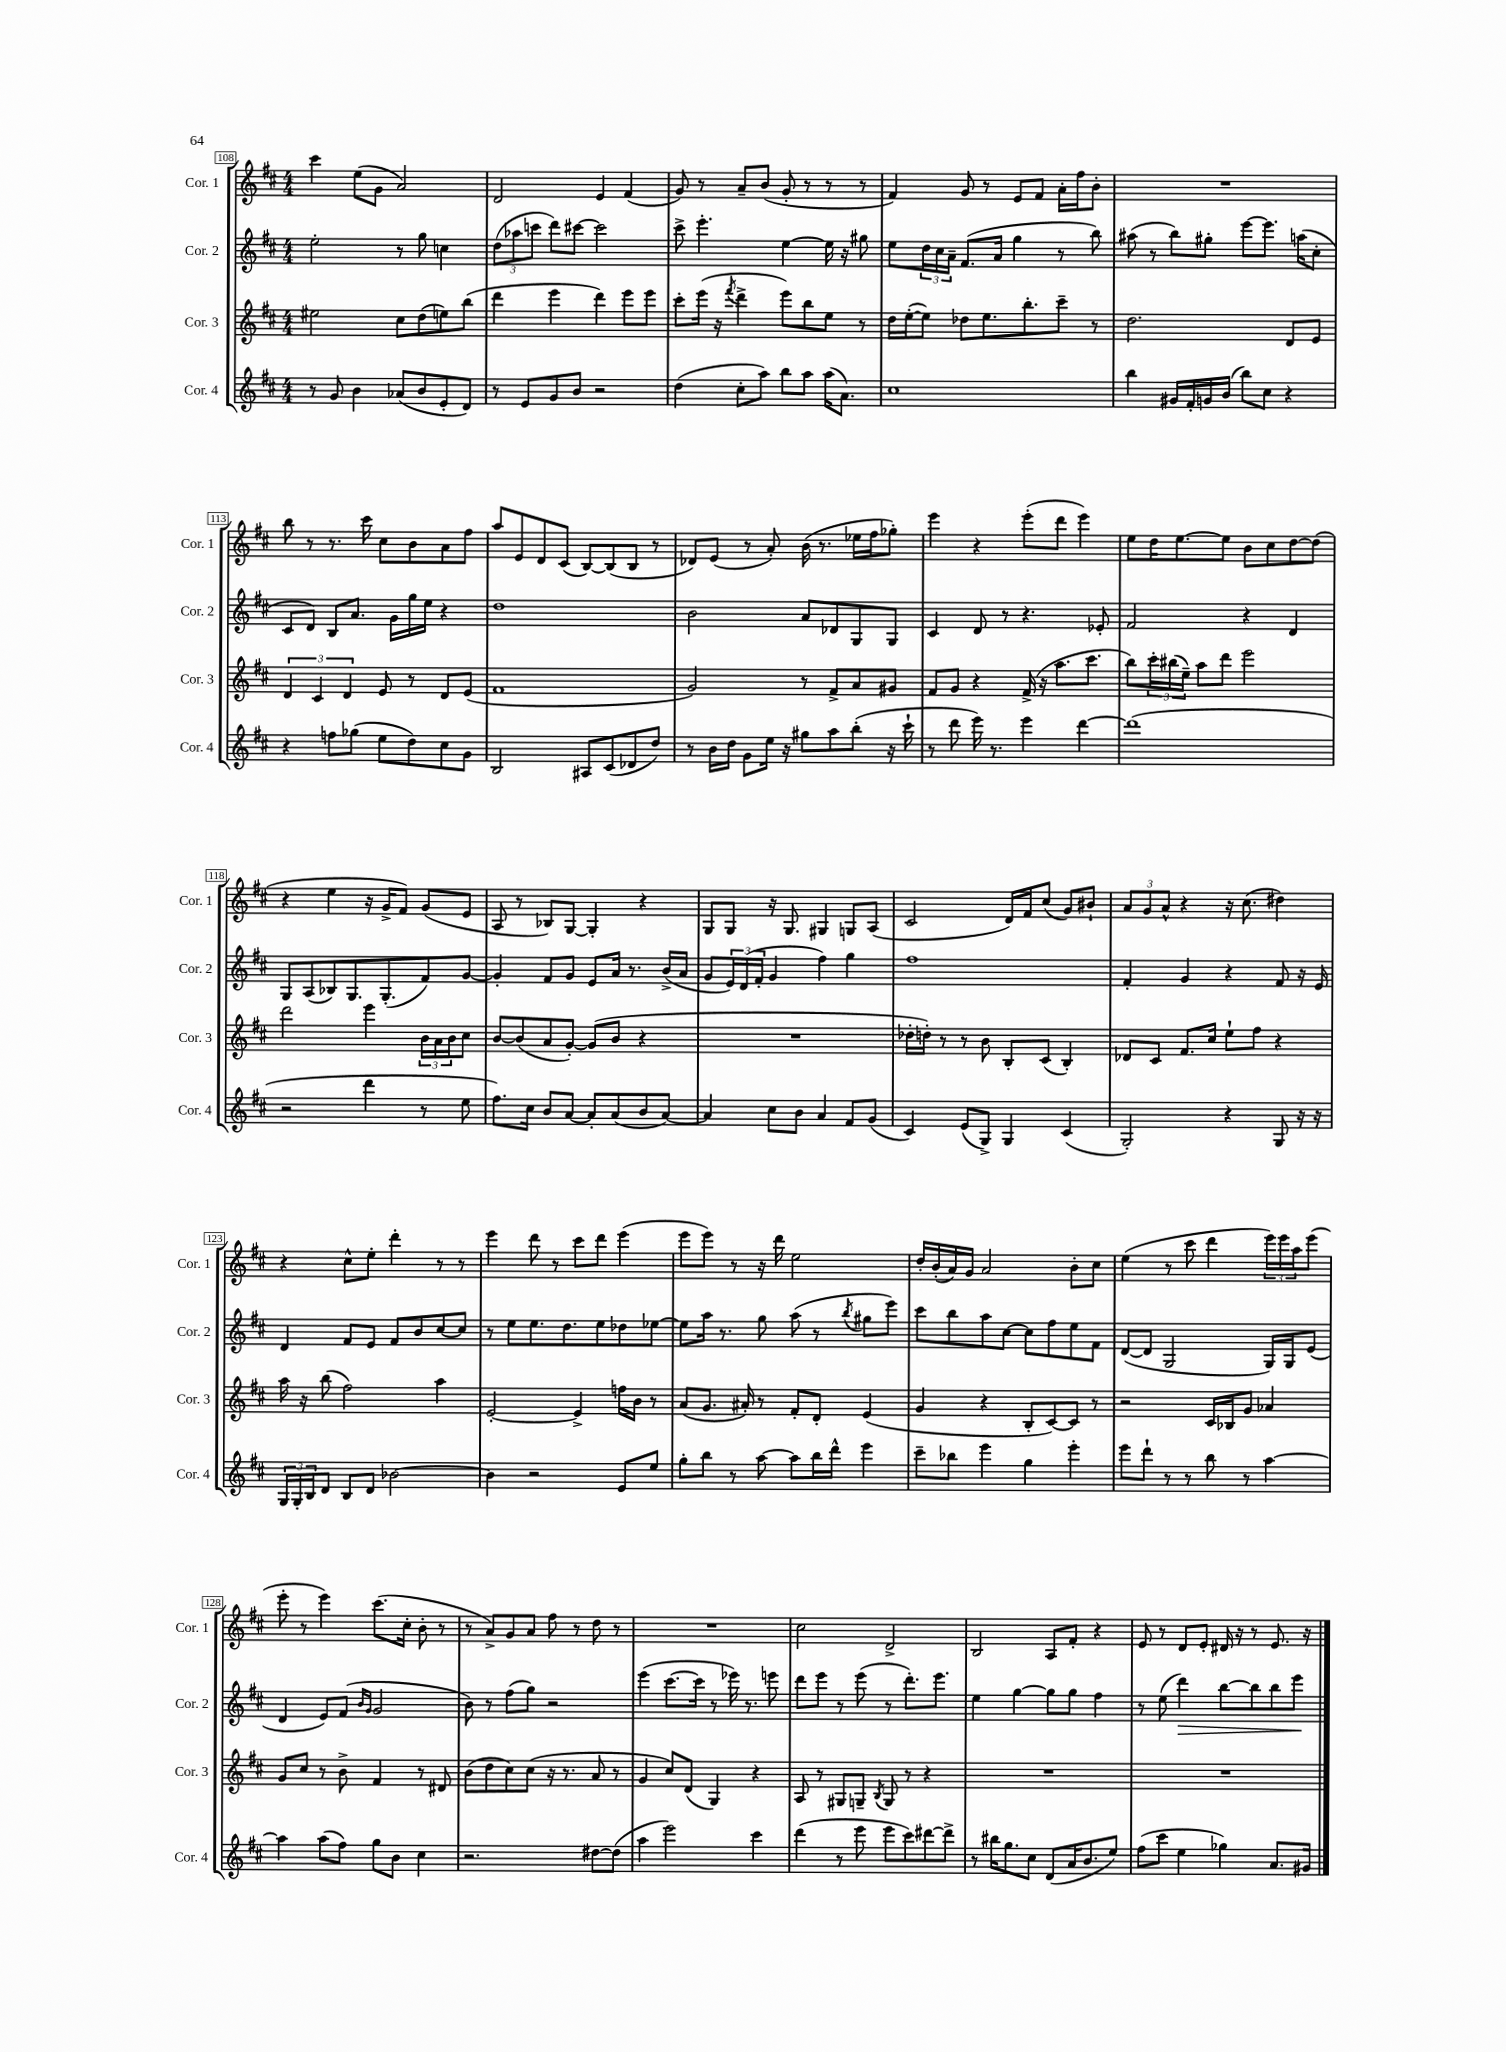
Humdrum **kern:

**kern	**kern	**kern	**dynam	**kern
*part4	*part3	*part2	*part2	*part1
*staff4	*staff3	*staff2	*staff2	*staff1
*I"Cor. 4	*I"Cor. 3	*I"Cor. 2	*	*I"Cor. 1
*I'Cor. 4	*I'Cor. 3	*I'Cor. 2	*	*I'Cor. 1
*clefG2	*clefG2	*clefG2	*	*clefG2
*k[f#c#]	*k[f#c#]	*k[f#c#]	*	*k[f#c#]
*M4/4	*M4/4	*M4/4	*	*M4/4
=108	=108	=108	=108	=108
8r	2ee#X\	2ee'\	.	4ccc#\
8g/	.	.	.	.
4b\	.	.	.	(8ee\L
.	.	.	.	8g\J
(8a-X/L	8cc#\L	8r	.	2a/)
8b/	(8dd\	8gg\	.	.
8e'/	8een\)	4ccn\	.	.
8d/J)	(8bb\J	.	.	.
=109	=109	=109	=109	=109
8r	4ddd\	(12dd\L	.	2d/
.	.	12aa-X\	.	.
8e/L	.	.	.	.
.	.	12cccn\J	.	.
8g/	4eee\	8ddd\L)	.	.
8b/J	.	[8ccc#X\J	.	.
2r	4ddd\)	2ccc#\]	.	4e/
.	8eee\L	.	.	(4f#/
.	8eee\J	.	.	.
=110	=110	=110	=110	=110
(4dd\	8ccc#'\L	8ccc#^\	.	8g/)
.	(16eee\Jk	4.eee'\	.	8r
.	16r	.	.	.
.	8qfff#/	.	.	.
8cc#'\L	4ddd^\	.	.	8a~/L
8aa\J)	.	.	.	(8b/J
8bb\L	8eee\L)	[4ee\	.	8g'/
8aa\J	8bb\	.	.	8r
(16aa\KL	8ee\J	16ee\]	.	8r
8.a\J)	.	16r	.	.
.	8r	8gg#X\	.	8r
=111	=111	=111	=111	=111
1cc#	16dd\LL	8ee\L	.	4f#/)
.	([16ee'\J	.	.	.
.	8ee\J])	24dd\L	.	.
.	.	24cc#\	.	.
.	.	24a~\JJ	.	.
.	8dd-X\L	(8.f#/L	.	8g/
.	8.ee\	.	.	8r
.	.	16a/Jk	.	.
.	.	4gg\	.	8e/L
.	8.bb'\	.	.	.
.	.	.	.	8f#/J
.	8ccc#~\J	8r	.	16a'\LL
.	.	.	.	16ff#\J
.	8r	8bb\)	.	8b'\J
=112	=112	=112	=112	=112
4bb\	2.dd\	(8aa#X\	.	1r
.	.	8r	.	.
16g#X/LL	.	8bb\L)	.	.
16f#'/	.	.	.	.
16gn/	.	8gg#X'\J	.	.
(16b/JJ	.	.	.	.
8bb\L)	.	[8eee\L	.	.
8cc#\J	.	8.eee\J]	.	.
4r	8d/L	.	.	.
.	.	(16aan\KL	.	.
.	8e/J	8cc#'\J	.	.
!!LO:LB:g=z
=113	=113	=113	=113	=113
4r	6d/	8c#/L	.	8bb\
.	.	8d/J)	.	8r
.	6c#/	.	.	.
8ffn\L	.	8B/L	.	8.r
.	6d/	.	.	.
(8gg-X\J	.	8.a/J	.	.
.	.	.	.	16ccc#\
8ee\L	8e/	.	.	8cc#\L
.	.	16g\LL	.	.
8dd\)	8r	16gg\	.	8b\
.	.	16ee\JJ	.	.
8cc#\	8d/L	4r	.	8a\
8g\J	(8e/J	.	.	8ff#\J
=114	=114	=114	=114	=114
2B/	1f#	1dd	.	8aa/L
.	.	.	.	8e/
.	.	.	.	8d/
.	.	.	.	(8c#/J
8A#X/L	.	.	.	[8B/L)
(8c#/	.	.	.	(8B/]
8d-X/	.	.	.	8B/J
8dd/J)	.	.	.	8r
=115	=115	=115	=115	=115
8r	2g/)	2b\	.	8d-X/L)
16b\LL	.	.	.	(8e/J
16dd\JJ	.	.	.	.
8g\L	.	.	.	8r
16ee\Jk	.	.	.	8a'/)
16r	.	.	.	.
8gg#X\L	8r	8a/L	.	(16b\
.	.	.	.	8.r
8aa\	8f#^/L	8d-X/	.	.
(8bb'\J	8a/	8G/	.	16ee-X\LL
.	.	.	.	16ff#\J
16r	8g#X/J	8G/J	.	8gg-X'\J)
16ccc#`\	.	.	.	.
=116	=116	=116	=116	=116
8r	8f#/L	4c#/	.	4eee\
8ddd\	8g/J	.	.	.
16eee\)	4r	8d/	.	4r
8.r	.	.	.	.
.	.	8r	.	.
4eee\	(16f#^/	4.r	.	(8eee'\L
.	16r	.	.	.
.	8.aa\L	.	.	8ddd\J
[4ddd\	.	.	.	4eee\)
.	8.ccc#\J	.	.	.
.	.	8e-X'/	.	.
=117	=117	=117	=117	=117
(1ddd]	8bb\L)	2f#/	.	8ee\L
.	24ccc#'\L	.	.	16dd\K
.	(24bb#X\	.	.	.
.	.	.	.	[8.ee\
.	24ee~\JJ)	.	.	.
.	8aa\L	.	.	.
.	8ddd\J	.	.	8ee\J]
.	2eee\	4r	.	8b\L
.	.	.	.	8cc#\
.	.	4d/	.	[8dd\
.	.	.	.	(8dd\J]
!!LO:LB:g=z
=118	=118	=118	=118	=118
2r	2ddd\	8G/L	.	4r
.	.	(8A/	.	.
.	.	8B-X/)	.	4ee\
.	.	8.G/	.	.
4ddd\	4eee\	.	.	16r
.	.	(8.G'/	.	16g^/KL
.	.	.	.	8f#/J)
8r	24b\LL	8f#/)	.	(8g/L
.	24a\	.	.	.
.	24b\J	.	.	.
8ee\	8cc#\J	[8g/J	.	8e/J
=119	=119	=119	=119	=119
8.ff#\L)	[8b/L	4g'/]	.	8A/
.	(8b/]	.	.	8r
16cc#\Jk	.	.	.	.
8b/L	8a/	8f#/L	.	8B-X/L)
[8a/J	[8g'/J)	8g/J	.	[8G/J
8a'/L]	(8g/L]	8e/L	.	4G'/]
(8a/	8b/J	16a/Jk	.	.
.	.	8.r	.	.
8b/	4r	.	.	4r
[8a/J)	.	(16b^/LL	.	.
.	.	16a/JJ	.	.
=120	=120	=120	=120	=120
4a/]	1r	8g/L	.	8G/L
.	.	24e/L)	.	8G/J
.	.	(24d/	.	.
.	.	24f#'/JJ	.	.
8cc#\L	.	4g/	.	16r
.	.	.	.	8.G/
8b\J	.	.	.	.
4a/	.	4ff#\)	.	4G#X/
8f#/L	.	4gg\	.	8Gn/L
(8g/J	.	.	.	(8A/J
=121	=121	=121	=121	=121
4c#/)	16dd-X'\LL	1ff#	.	2c#/
.	16ddn'\JJ)	.	.	.
.	8r	.	.	.
(8e/L	8r	.	.	.
8G^/J)	8b\	.	.	.
4G/	8B'/L	.	.	16d/LL)
.	.	.	.	16f#/J
.	(8c#/J	.	.	(8cc#/J
(4c#/	4B'/)	.	.	8g/L)
.	.	.	.	8b#X`/J
=122	=122	=122	=122	=122
2G'/)	8d-X/L	4f#'/	.	12a/L
.	.	.	.	12g/
.	8c#/J	.	.	.
.	.	.	.	12a^^/J
.	8.f#/L	4g/	.	4r
.	16cc#/Jk	.	.	.
4r	8ee`\L	4r	.	16r
.	.	.	.	(8.cc#\
.	8ff#\J	.	.	.
8G/	4r	8f#/	.	4dd#X\)
16r	.	16r	.	.
16r	.	16e/	.	.
!!LO:LB:g=z
=123	=123	=123	=123	=123
24G/LL	16aa\	4d/	.	4r
24G'/	.	.	.	.
.	16r	.	.	.
24B/J	.	.	.	.
8d/J	(8bb\	.	.	.
8B/L	2ff#\)	8f#/L	.	8cc#^^\L
8d/J	.	8e/J	.	8ee'\J
[2b-X\	.	8f#/L	.	4ddd'\
.	.	8b/	.	.
.	4aa\	[8cc#/	.	8r
.	.	8cc#/J]	.	8r
=124	=124	=124	=124	=124
4b-\]	[2e'/	8r	.	4eee\
.	.	8ee\L	.	.
2r	.	8.ee\	.	8ddd\
.	.	.	.	8r
.	.	8.dd\	.	.
.	4e^/]	.	.	8ccc#\L
.	.	8ee\	.	8ddd\J
8e/L	16ffn\LL	8dd-X\	.	(4eee\
.	16b\JJ	.	.	.
8ee/J	8r	[8ee-X\J	.	.
=125	=125	=125	=125	=125
8gg'\L	(8a/L	8ee-\L]	.	8eee\L
8bb\J	8.g/J	16aa\Jk	.	8eee\J)
.	.	8.r	.	.
8r	.	.	.	8r
.	16a#X'/)	.	.	.
[8aa\	8r	8gg\	.	16r
.	.	.	.	16ddd\
8aa\L]	8f#'/L	(8aa\	.	2ee\
16bb\L	8d'/J	8r	.	.
16ddd^^\JJ	.	.	.	.
.	.	8qbb/	.	.
4eee\	(4e/	8gg#X\L	.	.
.	.	8eee\J)	.	.
=126	=126	=126	=126	=126
8ccc#~\L	4g/	8ccc#\L	.	16dd'/LL
.	.	.	.	(16b'/
8bb-X\J	.	8bb\	.	16a/)
.	.	.	.	16g/JJ
4eee\	4r	8aa\	.	2a/
.	.	[8cc#\J	.	.
4gg\	8B'/L	8cc#\L]	.	.
.	[8c#/)	8ff#\	.	.
4eee'\	8c#/J]	8ee\	.	8b'\L
.	8r	8f#\J	.	8cc#\J
=127	=127	=127	=127	=127
8eee\L	2r	([8d/L	.	(4ee\
8ddd`\J	.	8d/J]	.	.
8r	.	2G/	.	8r
8r	.	.	.	8ccc#\
8bb\	16c#/LL	.	.	4ddd\
.	16B-X/J	.	.	.
8r	8g/J	.	.	.
[4aa\	4a-X/	16G/LL)	.	24eee\LL)
.	.	.	.	24eee\
.	.	16G/J	.	.
.	.	.	.	24aa\J
.	.	(8e/J	.	(8eee\J
!!LO:LB:g=z
=128	=128	=128	=128	=128
4aa\]	8g/L	4d/	.	8eee'\
.	8cc#/J	.	.	8r
(8aa\L	8r	8e/L)	.	4eee\)
8ff#\J)	8b^\	(8f#/J	.	.
.	.	16qqb/LL	.	.
.	.	16qqg/JJ	.	.
8gg\L	4f#/	2g/	.	(8.ccc#\L
8b\J	.	.	.	.
.	.	.	.	16cc#'\Jk
4cc#\	8r	.	.	8b'\
.	8d#X/	.	.	8r
=129	=129	=129	=129	=129
2.r	(8b\L	8b\)	.	8r
.	8dd\	8r	.	8a^/L)
.	8cc#\)	(8ff#\L	.	8g/
.	(8cc#\J	8gg\J)	.	8a/J
.	16r	2r	.	8ff#\
.	8.r	.	.	.
.	.	.	.	8r
[8dd#X\L	8a/	.	.	8dd\
(8dd#\J]	8r	.	.	8r
=130	=130	=130	=130	=130
4aa\	4g/	(4eee\	.	1r
2eee\)	8cc#/L)	[8.ccc#\L	.	.
.	(8d/J	.	.	.
.	.	16ccc#\Jk]	.	.
.	4G/)	8r	.	.
.	.	16eee-X\)	.	.
.	.	8.r	.	.
4ccc#\	4r	.	.	.
.	.	8eeen\	.	.
=131	=131	=131	=131	=131
(4ddd\	8A/	8ddd\L	.	2cc#\
.	8r	8eee\J	.	.
8r	8G#X/L	8r	.	.
8eee\	8Gn~/J	(8eee\	.	.
.	8qB/	.	.	.
8eee\L	8G/	8r	.	2d^/
8ccc#\)	8r	8.ddd'\L)	.	.
[8ddd#X\	4r	.	.	.
.	.	8.eee\J	.	.
8ddd#^\J]	.	.	.	.
=132	=132	=132	=132	=132
8r	1r	4ee\	.	2B/
16bb#X\KL	.	.	.	.
8.gg\	.	.	.	.
.	.	[4gg\	.	.
8cc#\J	.	.	.	.
(8d/L	.	8gg\L]	.	8A/L
16a/K	.	8gg\J	.	8f#'/J
8.b/	.	.	.	.
.	.	4ff#\	.	4r
8ee/J)	.	.	.	.
=133	=133	=133	=133	=133
(8ff#\L	1r	8r	.	8e/
8ccc#\J	.	(8ee\	.	8r
!	!	!	!LO:HP:b	!
4ee\	.	4ddd\)	>	8d/L
.	.	.	.	8e'/J
4gg-X\)	.	[8bb\L	.	16d#X/
.	.	.	.	16r
.	.	8bb\]	.	8r
8.a/L	.	8bb\	.	8.e/
.	.	8eee\J	.	.
16g#X/Jk	.	.	.	16r
.	.	.	]	.
==	==	==	==	==
*-	*-	*-	*-	*-
